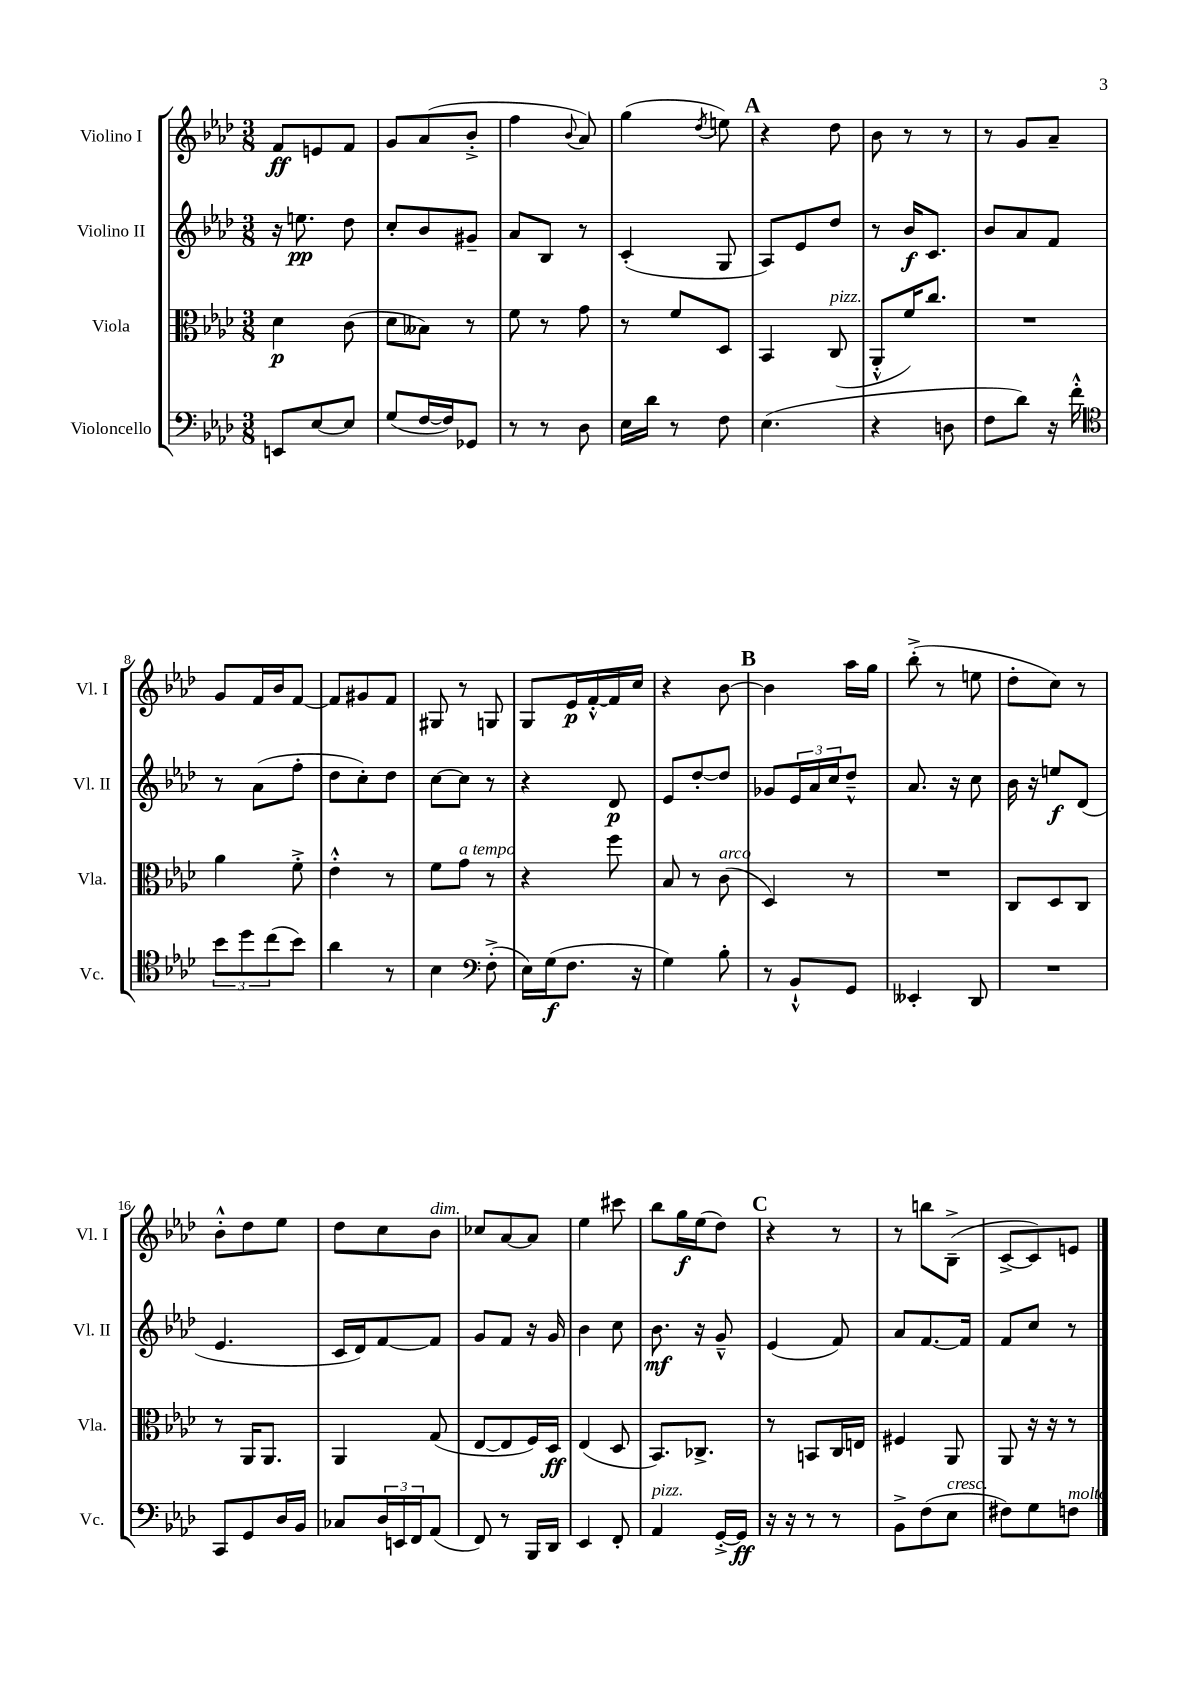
<<
\new StaffGroup <<
\new Staff = "s0" \with { instrumentName = "Violino I" shortInstrumentName = "Vl. I" } {
    \clef treble \key aes \major \numericTimeSignature \time 3/8
    f'8\ff e'8 f'8 |
    g'8 aes'8( bes'8-.-> |
    f''4 \appoggiatura { bes'8 } aes'8) |
    g''4( \acciaccatura { des''8 } e''8) |
    \mark \markup { \bold "A" } r4 des''8 |
    bes'8 r8 r8 |
    r8 g'8 aes'8-- |
    g'8 f'16 bes'16 f'8~ |
    f'8 gis'8 f'8 |
    gis8 r8 g8 |
    g8 ees'16\p f'16~-.-^ f'16 c''16 |
    r4 bes'8~ |
    \mark \markup { \bold "B" } bes'4 aes''16 g''16 |
    bes''8-.->( r8 e''8 |
    des''8-. c''8) r8 |
    bes'8-.-^ des''8 ees''8 |
    des''8 c''8 bes'8^\markup { \italic "dim." } |
    ces''8 aes'8~ aes'8 |
    ees''4 cis'''8 |
    bes''8 g''16\f ees''16( des''8) |
    \mark \markup { \bold "C" } r4 r8 |
    r8 b''8 bes8--->( |
    c'8~-> c'8) e'8 \bar "|." |
}
\new Staff = "s1" \with { instrumentName = "Violino II" shortInstrumentName = "Vl. II" } {
    \clef treble \key aes \major \numericTimeSignature \time 3/8
    r16 e''8.\pp des''8 |
    c''8-. bes'8 gis'8-- |
    aes'8 bes8 r8 |
    c'4-.( g8 |
    \mark \markup { \bold "A" } aes8) ees'8 des''8 |
    r8 bes'16\f c'8. |
    bes'8 aes'8 f'8 |
    r8 aes'8( f''8-. |
    des''8 c''8-.) des''8 |
    c''8~ c''8 r8 |
    r4 des'8\p |
    ees'8 des''8~-. des''8 |
    \mark \markup { \bold "B" } ges'8 \tuplet 3/2 { ees'16 aes'16 c''16 } des''8---^ |
    aes'8. r16 c''8 |
    bes'16 r16 e''8\f des'8( |
    ees'4. |
    c'16 des'16) f'8~ f'8 |
    g'8 f'8 r16 g'16 |
    bes'4 c''8 |
    bes'8.\mf r16 g'8---^ |
    \mark \markup { \bold "C" } ees'4( f'8) |
    aes'8 f'8.~ f'16 |
    f'8 c''8 r8 \bar "|." |
}
\new Staff = "s2" \with { instrumentName = "Viola" shortInstrumentName = "Vla." } {
    \clef alto \key aes \major \numericTimeSignature \time 3/8
    des'4\p c'8( |
    des'8 beses8) r8 |
    f'8 r8 g'8 |
    r8 f'8 des8 |
    \mark \markup { \bold "A" } bes,4 c8^\markup { \italic "pizz." }( |
    aes,8-.-^ f'16) c''8. |
    R4. |
    aes'4 f'8-.-> |
    ees'4-.-^ r8 |
    f'8 g'8^\markup { \italic "a tempo" } r8 |
    r4 f''8 |
    bes8 r8 c'8^\markup { \italic "arco" }( |
    \mark \markup { \bold "B" } des4) r8 |
    R4. |
    c8 des8 c8 |
    r8 aes,16 aes,8. |
    aes,4 g8( |
    ees8~ ees8 f16) des16\ff |
    ees4( des8 |
    bes,8.) ces8.-> |
    \mark \markup { \bold "C" } r8 b,8 c16 e16 |
    fis4 aes,8 |
    aes,8 r16 r16 r8 \bar "|." |
}
\new Staff = "s3" \with { instrumentName = "Violoncello" shortInstrumentName = "Vc." } {
    \clef bass \key aes \major \numericTimeSignature \time 3/8
    e,8 ees8~ ees8 |
    g8( f16~ f16) ges,8 |
    r8 r8 des8 |
    ees16 des'16 r8 f8 |
    \mark \markup { \bold "A" } ees4.( |
    r4 d8 |
    f8 des'8) r16 f'16-.-^ |
    \clef tenor \tuplet 3/2 { bes'8 des''8 c''8( } bes'8) |
    aes'4 r8 |
    bes4 \clef bass f8-.->( |
    ees16) g16\f( f8. r16 |
    g4) bes8-. |
    \mark \markup { \bold "B" } r8 bes,8-!-^ g,8 |
    eeses,4-. des,8 |
    R4. |
    c,8 g,8 des16 bes,16 |
    ces8 \tuplet 3/2 { des16 e,16 f,16 } aes,8( |
    f,8) r8 bes,,16 des,16 |
    ees,4 f,8-. |
    aes,4^\markup { \italic "pizz." } g,16~-.-> g,16\ff |
    \mark \markup { \bold "C" } r16 r16 r8 r8 |
    bes,8-> f8( ees8^\markup { \italic "cresc." } |
    fis8) g8 f8^\markup { \italic "molto" } \bar "|." |
}
>>
>>
